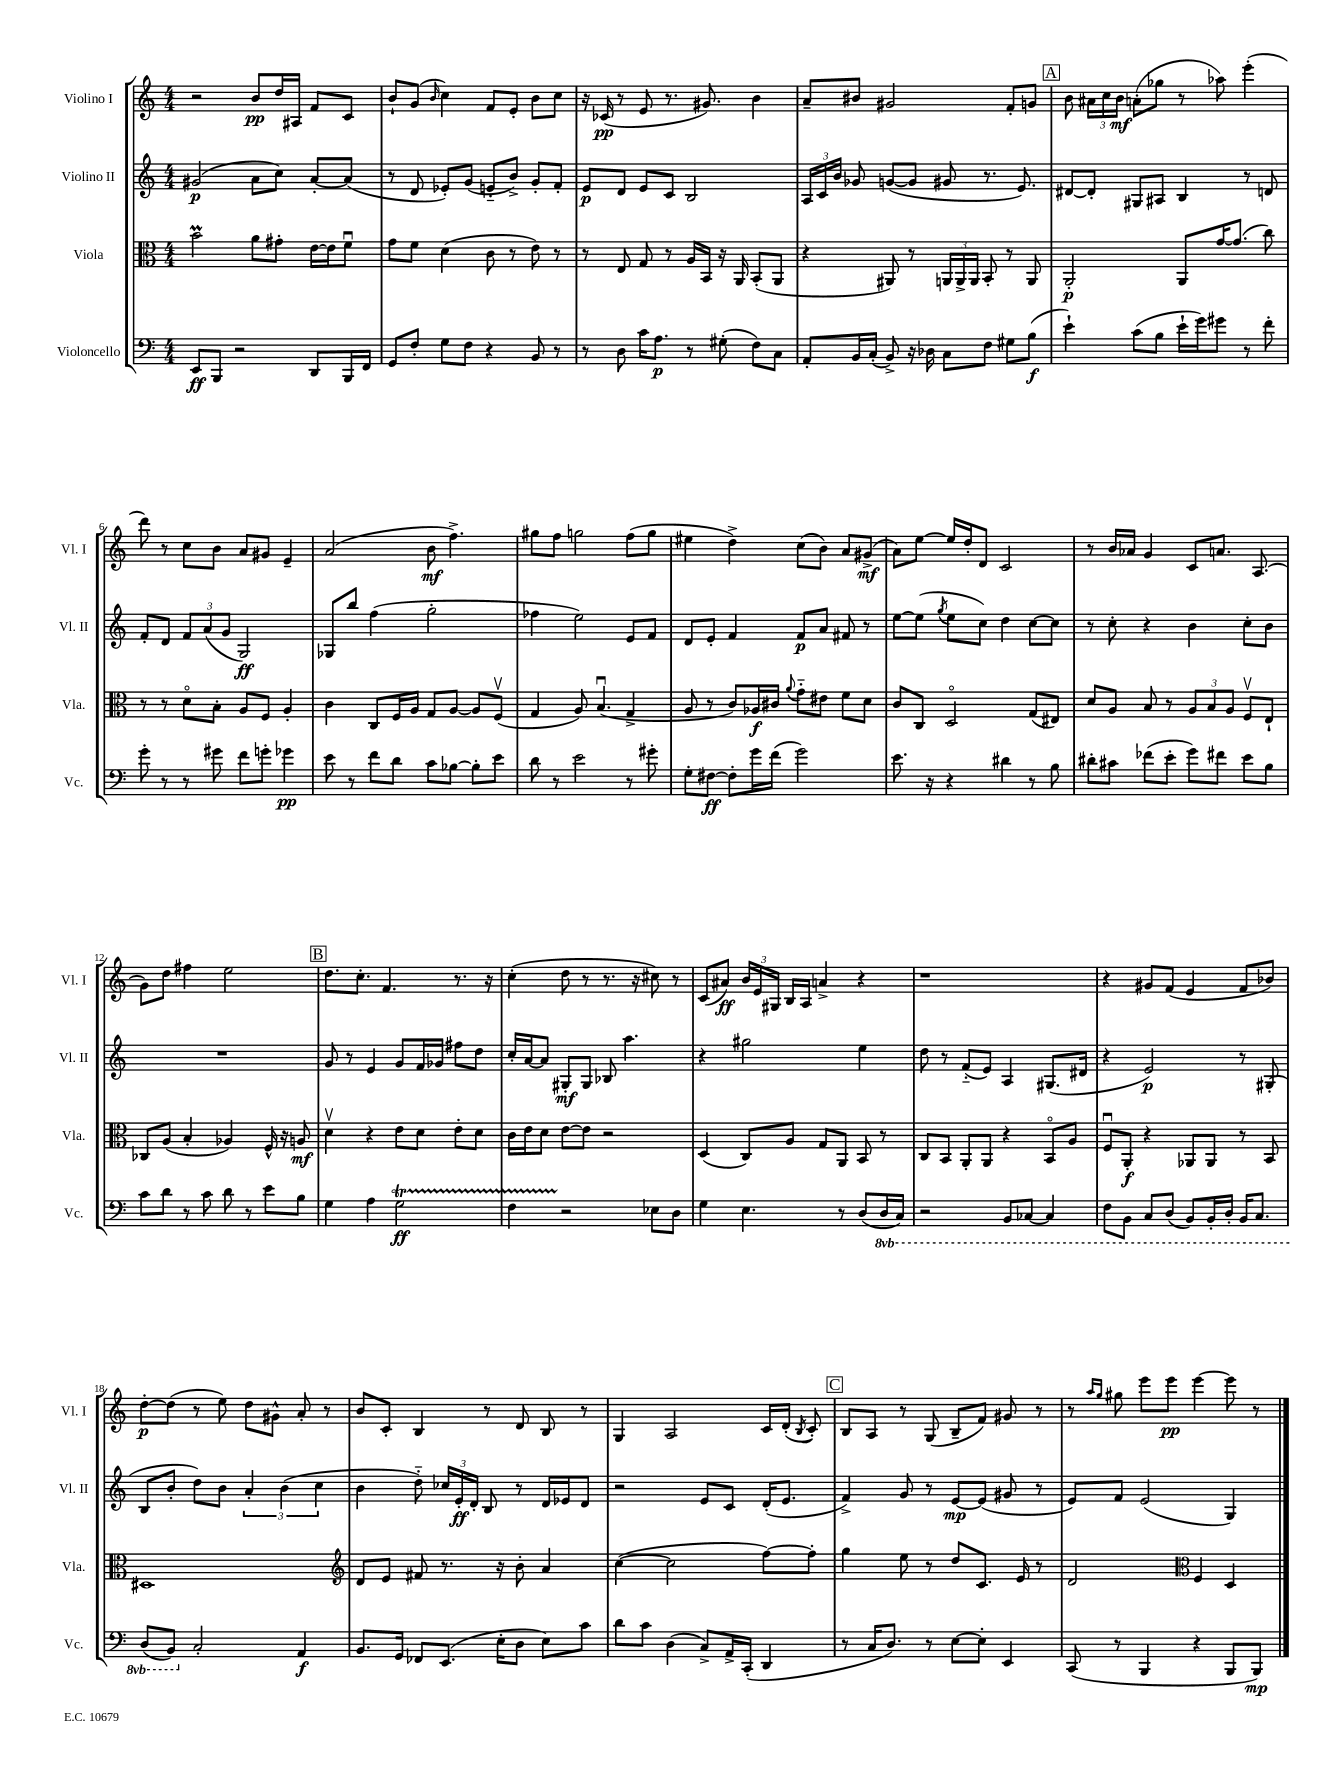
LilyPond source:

<<
\new StaffGroup <<
\new Staff = "s0" \with { instrumentName = "Violino I" shortInstrumentName = "Vl. I" } {
    \clef treble \key c \major \numericTimeSignature \time 4/4
    \autoBeamOff r2 b'8[\pp d''16 ais16] f'8[ c'8] |
    b'8[-! g'8]( \grace { b'16 } c''4) f'8[ e'8]-. b'8[ c''8] |
    r16 ces'16\pp( r8 e'8 r8. gis'8.) b'4 |
    a'8[-- bis'8] gis'2 f'8[-. g'8] |
    \mark \markup { \box "A" } b'8 \tuplet 3/2 { ais'16[ c''16 b'16]\mf } a'8[-.( ges''8] r8 aes''8) e'''4-.( |
    d'''8) r8 c''8[ b'8] a'8[ gis'8] e'4-- |
    a'2( b'8\mf f''4.->) |
    gis''8[ f''8] g''2 f''8[( g''8] |
    eis''4 d''4->) c''8[( b'8]) a'8[ gis'8]->\mf( |
    a'8[) e''8]~ e''16[ d''16-. d'8] c'2 |
    r8 b'16[ aes'16] g'4 c'8[ a'8.] a8.( |
    g'8[) d''8] fis''4 e''2 |
    \mark \markup { \box "B" } d''8.[ c''8.]-. f'4. r8. r16 |
    c''4-.( d''8 r8 r8. r16 cis''8) r8 |
    c'8[( ais'8]\ff) \tuplet 3/2 { b'16[ e'16 gis16] } b16[ a16] a'4-> r4 |
    r1 |
    r4 gis'8[ f'8]( e'4 f'8[ bes'8]) |
    d''8[~-.\p d''8]( r8 e''8) d''8[ gis'8]-^ a'8-. r8 |
    b'8[ c'8]-. b4 r8 d'8 b8 r8 |
    g4 a2 c'16[ d'16]-.( \acciaccatura { b8 } c'8-.) |
    \mark \markup { \box "C" } b8[ a8] r8 g8( b8[-- f'8]) gis'8 r8 |
    r8 \grace { a''16[ g''16] } gis''8 e'''8[ e'''8]\pp e'''4~ e'''8 r8 \bar "|." |
}
\new Staff = "s1" \with { instrumentName = "Violino II" shortInstrumentName = "Vl. II" } {
    \clef treble \key c \major \numericTimeSignature \time 4/4
    \autoBeamOff gis'2\p( a'8[ c''8]) a'8[~-. a'8]( |
    r8 d'8 ees'8[-.) g'8]( e'8[-_ b'8]->) g'8[-. f'8]-. |
    e'8[\p d'8] e'8[ c'8] b2 |
    \tuplet 3/2 { a16[ c'16 b'16] } ges'8 g'8[~( g'8] gis'8 r8. e'8.) |
    \mark \markup { \box "A" } dis'8[~ dis'8]-. gis8[ ais8] b4 r8 d'8 |
    f'8[-. d'8] \tuplet 3/2 { f'8[ a'8( g'8] } g2\ff) |
    ges8[ b''8] f''4( g''2-. |
    fes''4 e''2) e'8[ f'8] |
    d'8[ e'8]-. f'4 f'8[\p a'8] fis'8 r8 |
    e''8[~ e''8]( \acciaccatura { g''8 } e''8[ c''8]) d''4 c''8[~ c''8] |
    r8 c''8-. r4 b'4 c''8[-. b'8] |
    R1 |
    \mark \markup { \box "B" } g'8 r8 e'4 g'8[ f'16 ges'16] fis''8[ d''8] |
    c''16[-. a'16~ a'8] gis8[-.\mf gis8] bes8 a''4. |
    r4 gis''2 e''4 |
    d''8 r8 f'8[-_( e'8]) a4 gis8.[( dis'16] |
    r4 e'2\p) r8 gis8-.( |
    b8[ b'8]-. d''8[) b'8] \tuplet 3/2 { a'4-. b'4( c''4 } |
    b'4 d''8-_) \tuplet 3/2 { ces''16[ e'16-.\ff d'16]-. } b8 r8 d'16[ ees'16 d'8] |
    r2 e'8[ c'8] d'16[-.( e'8.] |
    \mark \markup { \box "C" } f'4->) g'8 r8 e'8[~\mp e'8]( gis'8 r8 |
    e'8[) f'8] e'2( g4) \bar "|." |
}
\new Staff = "s2" \with { instrumentName = "Viola" shortInstrumentName = "Vla." } {
    \clef alto \key c \major \numericTimeSignature \time 4/4
    \autoBeamOff b'2\prall a'8[ gis'8]-. e'16[~ e'16 f'8]\downbow |
    g'8[ f'8] d'4( c'8 r8 e'8) r8 |
    r8 e8 g8 r8 a16[ b,16] r16 a,16 b,8[-.( a,8] |
    r4 ais,8) r8 \tuplet 3/2 { a,16[ a,16-> a,16] } b,8-. r8 a,8 |
    \mark \markup { \box "A" } a,2-.\p a,8[ g'16~ g'8.]( c''8) |
    r8 r8 d'8[\flageolet b8]-. a8[ f8] a4-. |
    c'4 c8[ f16 a16] g8[ a8]~ a8[ f8]\upbow( |
    g4 a8) b4.\downbow( g4-> |
    a8 r8 c'8[) aes16\f cis'16] \appoggiatura { a'8 } g'8[-_ eis'8] f'8[ d'8] |
    c'8[ c8] d2\flageolet g8[( eis8]) |
    d'8[ a8] b8 r8 \tuplet 3/2 { a8[ b8 a8] } f8[\upbow e8]-! |
    ces8[ a8]( b4-. aes4) f16-^ r16 a8\mf |
    \mark \markup { \box "B" } d'4\upbow r4 e'8[ d'8] e'8[-. d'8] |
    c'16[ e'16 d'8] e'8[~ e'8] r2 |
    d4( c8[) a8] g8[ a,8] b,8 r8 |
    c8[ b,8] a,8[-. a,8] r4 b,8[\flageolet a8] |
    f8[\downbow a,8]-.\f r4 aes,8[ aes,8] r8 b,8 |
    dis1 |
    \clef treble d'8[ e'8] fis'8 r8. r16 b'8-. a'4 |
    c''4~( c''2 f''8[~) f''8]-. |
    \mark \markup { \box "C" } g''4 e''8 r8 d''8[ c'8.] e'16 r8 |
    d'2 \clef alto f4 d4 \bar "|." |
}
\new Staff = "s3" \with { instrumentName = "Violoncello" shortInstrumentName = "Vc." } {
    \clef bass \key c \major \numericTimeSignature \time 4/4 \set Staff.ottavationMarkups = #ottavation-simple-ordinals
    \autoBeamOff e,8[\ff b,,8] r2 d,8[ b,,16 f,16] |
    g,8[ f8]-. g8[ f8] r4 b,8 r8 |
    r8 d8 c'16[ a8.]\p r8 gis8-.( f8[) c8] |
    a,8[-. b,16 c16]-.( b,8->) r16 des16 c8[ f8] gis8[ b8]\f( |
    \mark \markup { \box "A" } e'4-!) c'8[( b8] e'16[-! g'16) gis'8] r8 f'8-. |
    g'8-. r8 r8 gis'8 f'8[ g'8]-. ges'4\pp |
    e'8 r8 f'8[ d'8] c'8[ bes8]~ bes8[-. e'8] |
    d'8 r8 e'2 r8 gis'8-. |
    g8[-. fis8]~\ff fis8[-. g'16 f'16]( g'2) |
    e'8. r16 r4 dis'4 r8 b8 |
    dis'8[-. cis'8] fes'8[( e'8]-. g'8[) fis'8] e'8[ b8] |
    c'8[ d'8] r8 c'8 d'8 r8 e'8[ b8] |
    \mark \markup { \box "B" } g4 a4 g2\startTrillSpan\ff |
    f4 r2\stopTrillSpan ees8[ d8] |
    g4 e4. r8 d8[( \ottava #-1 d,16 c,16]) |
    r2 b,,8[ ces,8]~ ces,4 |
    f,8[ b,,8] c,8[ d,8]( b,,8[) b,,16-. d,16]-. b,,16[ c,8.] |
    d,8[( b,,8]) \ottava #0 c2-. a,4\f |
    b,8.[ g,16] fes,8[ e,8.]( e16[-. d8] e8[) c'8] |
    d'8[ c'8] d4( c8[->) a,16-> c,16]-.( d,4 |
    \mark \markup { \box "C" } r8 c16[ d8.]) r8 e8[~ e8]-. e,4 |
    c,8( r8 b,,4 r4 b,,8[ b,,8]\mp) \bar "|." |
}
>>
>>
